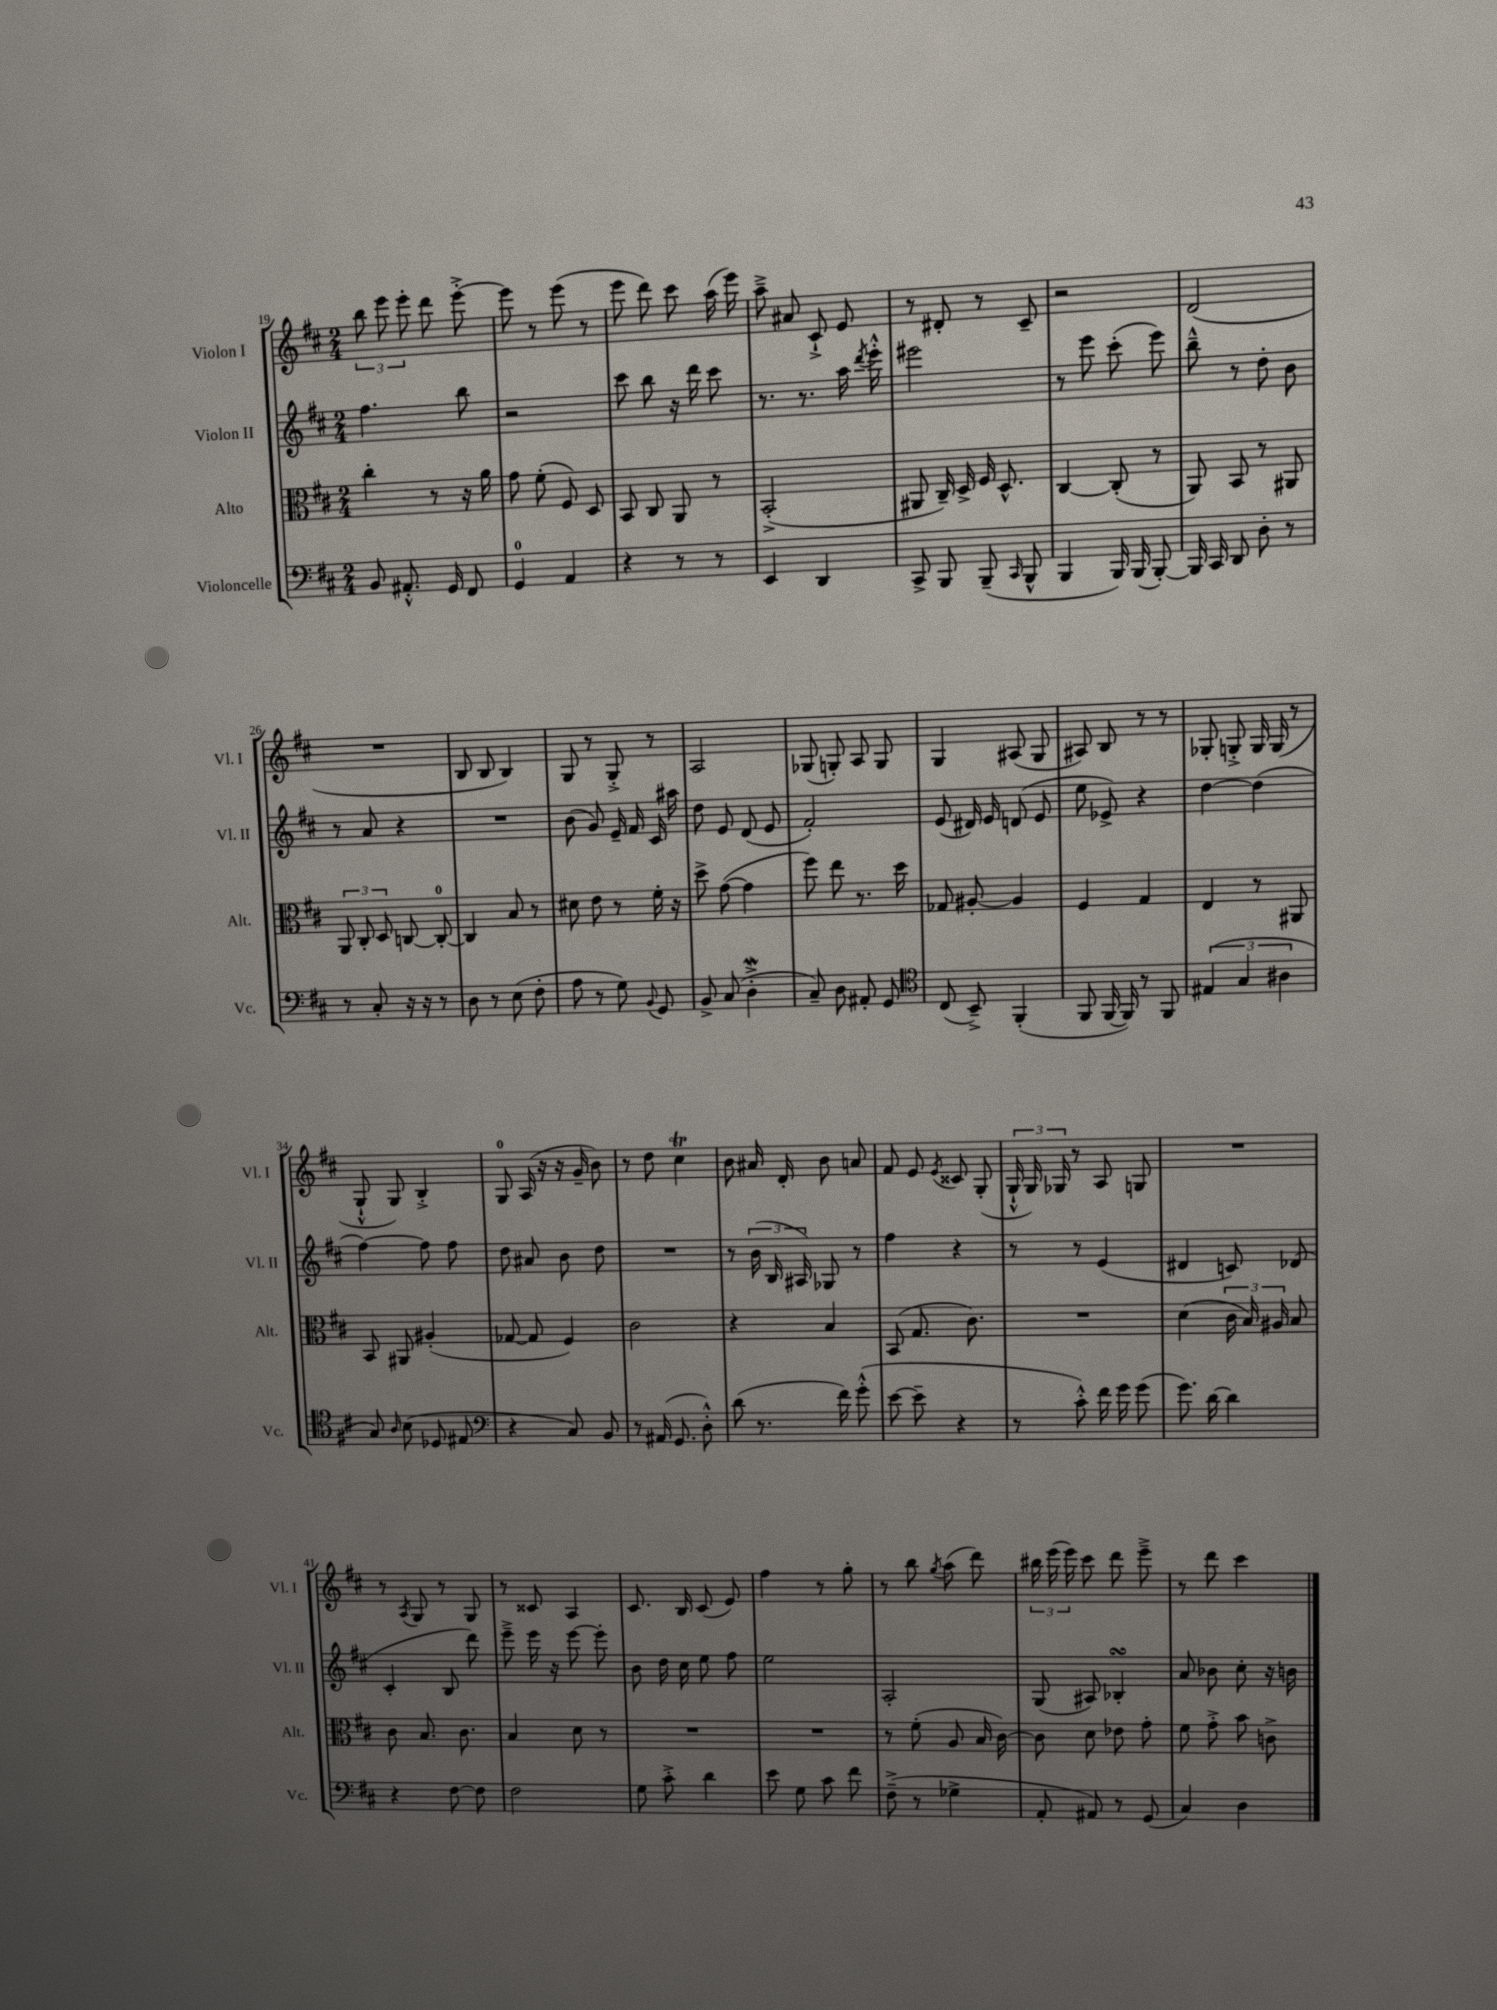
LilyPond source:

<<
\new StaffGroup <<
\new Staff = "s0" \with { instrumentName = "Violon I" shortInstrumentName = "Vl. I" } {
    \clef treble \key d \major \numericTimeSignature \time 2/4
    \autoBeamOff \tuplet 3/2 { b''8 e'''8 e'''8-. } d'''8 e'''8~-.-> |
    e'''8 r8 e'''8( r8 |
    e'''8 d'''8) cis'''8 a''16( e'''16) |
    a''8---> ais'8 cis'8-!-> e'8 |
    r8 dis'8-. r8 cis'8-- |
    r2 |
    d'2( |
    R2 |
    b8 b8 b4) |
    g8 r8 g8-.-> r8 |
    a2 |
    ges8( g8-.) a8 g8 |
    g4 ais8( g8 |
    ais8) b8 r8 r8 |
    ges8-. g8-.-> g16 g16( r8 |
    g8-!-^ g8) b4-.-> |
    g8-0 a16( r16 r16 g'16-- b'8) |
    r8 d''8 cis''4\trill |
    b'8 ais'16 d'16-. b'8 a'8 |
    fis'8 e'8 \acciaccatura { e'8 } cisis'8 g8-.( |
    \tuplet 3/2 { g16-!-^ g16) ges16 } r8 a8 g8 |
    R2 |
    r8 \acciaccatura { a8 } g8 r8 g8 |
    r8 cisis'8 a4 |
    cis'8. b16 cis'8( e'8) |
    fis''4 r8 g''8-. |
    r8 b''8 \acciaccatura { g''8 } a''8( d'''8) |
    \tuplet 3/2 { bis''16 e'''16( e'''16) } cis'''8 d'''8 e'''8---> |
    r8 d'''8 cis'''4 \bar "|." |
}
\new Staff = "s1" \with { instrumentName = "Violon II" shortInstrumentName = "Vl. II" } {
    \clef treble \key d \major \numericTimeSignature \time 2/4
    \autoBeamOff fis''4. b''8 |
    r2 |
    cis'''8 b''8 r16 d'''16 cis'''8 |
    r8. r8. a''16 \acciaccatura { d'''8 } e'''16-.-^ |
    eis'''2 |
    r8 e'''8 cis'''8-.( e'''8) |
    b''8---^ r8 d''8-. b'8 |
    r8 a'8 r4 |
    R2 |
    b'8( g'8) e'16-- fis'16 cis'16 ais''16 |
    d''8 e'8 d'8( e'8 |
    fis'2-.) |
    e'8( dis'16) e'16 d'8( e'8 |
    e''8 ees'8->) r4 |
    d''4~ d''4( |
    fis''4~) fis''8 fis''8 |
    d''8 ais'8 b'8 d''8 |
    R2 |
    r8 \tuplet 3/2 { b'16( b16 ais16) } ges8 r8 |
    fis''4 r4 |
    r8 r8 e'4( |
    dis'4 c'8) des'8( |
    cis'4-. b8 d'''8) |
    e'''8---> e'''16 r16 e'''8~ e'''8-. |
    b'8 d''16 cis''16 e''8 fis''8 |
    e''2 |
    a2-. |
    g8( ais8) bes4-.\turn |
    a'8 bes'8 cis''8-. r16 b'16 \bar "|." |
}
\new Staff = "s2" \with { instrumentName = "Alto" shortInstrumentName = "Alt." } {
    \clef alto \key d \major \numericTimeSignature \time 2/4
    \autoBeamOff cis''4-. r8 r16 a'16 |
    g'8 fis'8-.( fis8) d8 |
    b,8 cis8 a,8 r8 |
    b,2-.->( |
    ais,8 cis16--) d16-> fis16 d8.-^ |
    cis4~ cis8-.( r8 |
    a,8) b,8 r8 ais,8 |
    \tuplet 3/2 { a,8 cis8-. d8 } c8~ c8-0~-. |
    c4 b8 r8 |
    dis'8 e'8 r8 fis'16-. r16 |
    d''8-> g'8~( g'4 |
    fis''8) e''8 r8. d''16 |
    ges8 ais8~-. ais4 |
    fis4 g4 |
    e4 r8 ais,8 |
    b,8 ais,8 ais4-.( |
    ges8~ ges8 fis4) |
    cis'2 |
    r4 b4 |
    b,8( g8. cis'8.) |
    R2 |
    d'4( \tuplet 3/2 { cis'16 b16) ais16 } b8 |
    cis'8 b8. cis'8. |
    b4 d'8 r8 |
    R2 |
    R2 |
    r8 fis'8-.( a8 b16 cis'16~) |
    cis'8 d'8 ees'8 g'8-. |
    fis'8 g'8-.-> b'8 c'8-> \bar "|." |
}
\new Staff = "s3" \with { instrumentName = "Violoncelle" shortInstrumentName = "Vc." } {
    \clef bass \key d \major \numericTimeSignature \time 2/4
    \autoBeamOff b,8 ais,8.-.-^ g,16 fis,8 |
    g,4-0 a,4 |
    r4 r8 r8 |
    e,4 d,4 |
    cis,8-> b,,8 b,,8--( \grace { cis,16 } b,,8-^ |
    b,,4 b,,16) b,,16( b,,8~-.) |
    b,,16 cis,16 d,8 d8-. r8 |
    r8 cis8-. r16 r16 r8 |
    d8 r8 e8( fis8-. |
    a8 r8 g8) \appoggiatura { b,8 } g,8 |
    b,8-> cis8( d4-.->\mordent |
    cis8--) d8 ais,8-. g,8 |
    \clef tenor cis8( b,8--->) fis,4-.( |
    fis,8 fis,16~ fis,16) r8 fis,8 |
    \tuplet 3/2 { eis4( g4 ais4 } |
    g8) \grace { a16 } b8( des8 eis8 |
    \clef bass r4 cis8) b,8 |
    r8 ais,16( g,8. d8-.-^) |
    d'8( r8. fis'16) g'8-.-^( |
    e'8~ e'8-- r4 |
    r8 cis'8-.-^) fis'16 g'16 g'8( |
    g'8.) d'16~ d'4 |
    r4 fis8~ fis8 |
    fis2 |
    g8 cis'8-.-> d'4 |
    e'8 g8 cis'8 fis'8 |
    fis8--->( r8 ges4-> |
    a,8-. ais,8) r8 g,8( |
    cis4) d4 \bar "|." |
}
>>
>>
\layout { \context { \Score currentBarNumber = #19 } }
